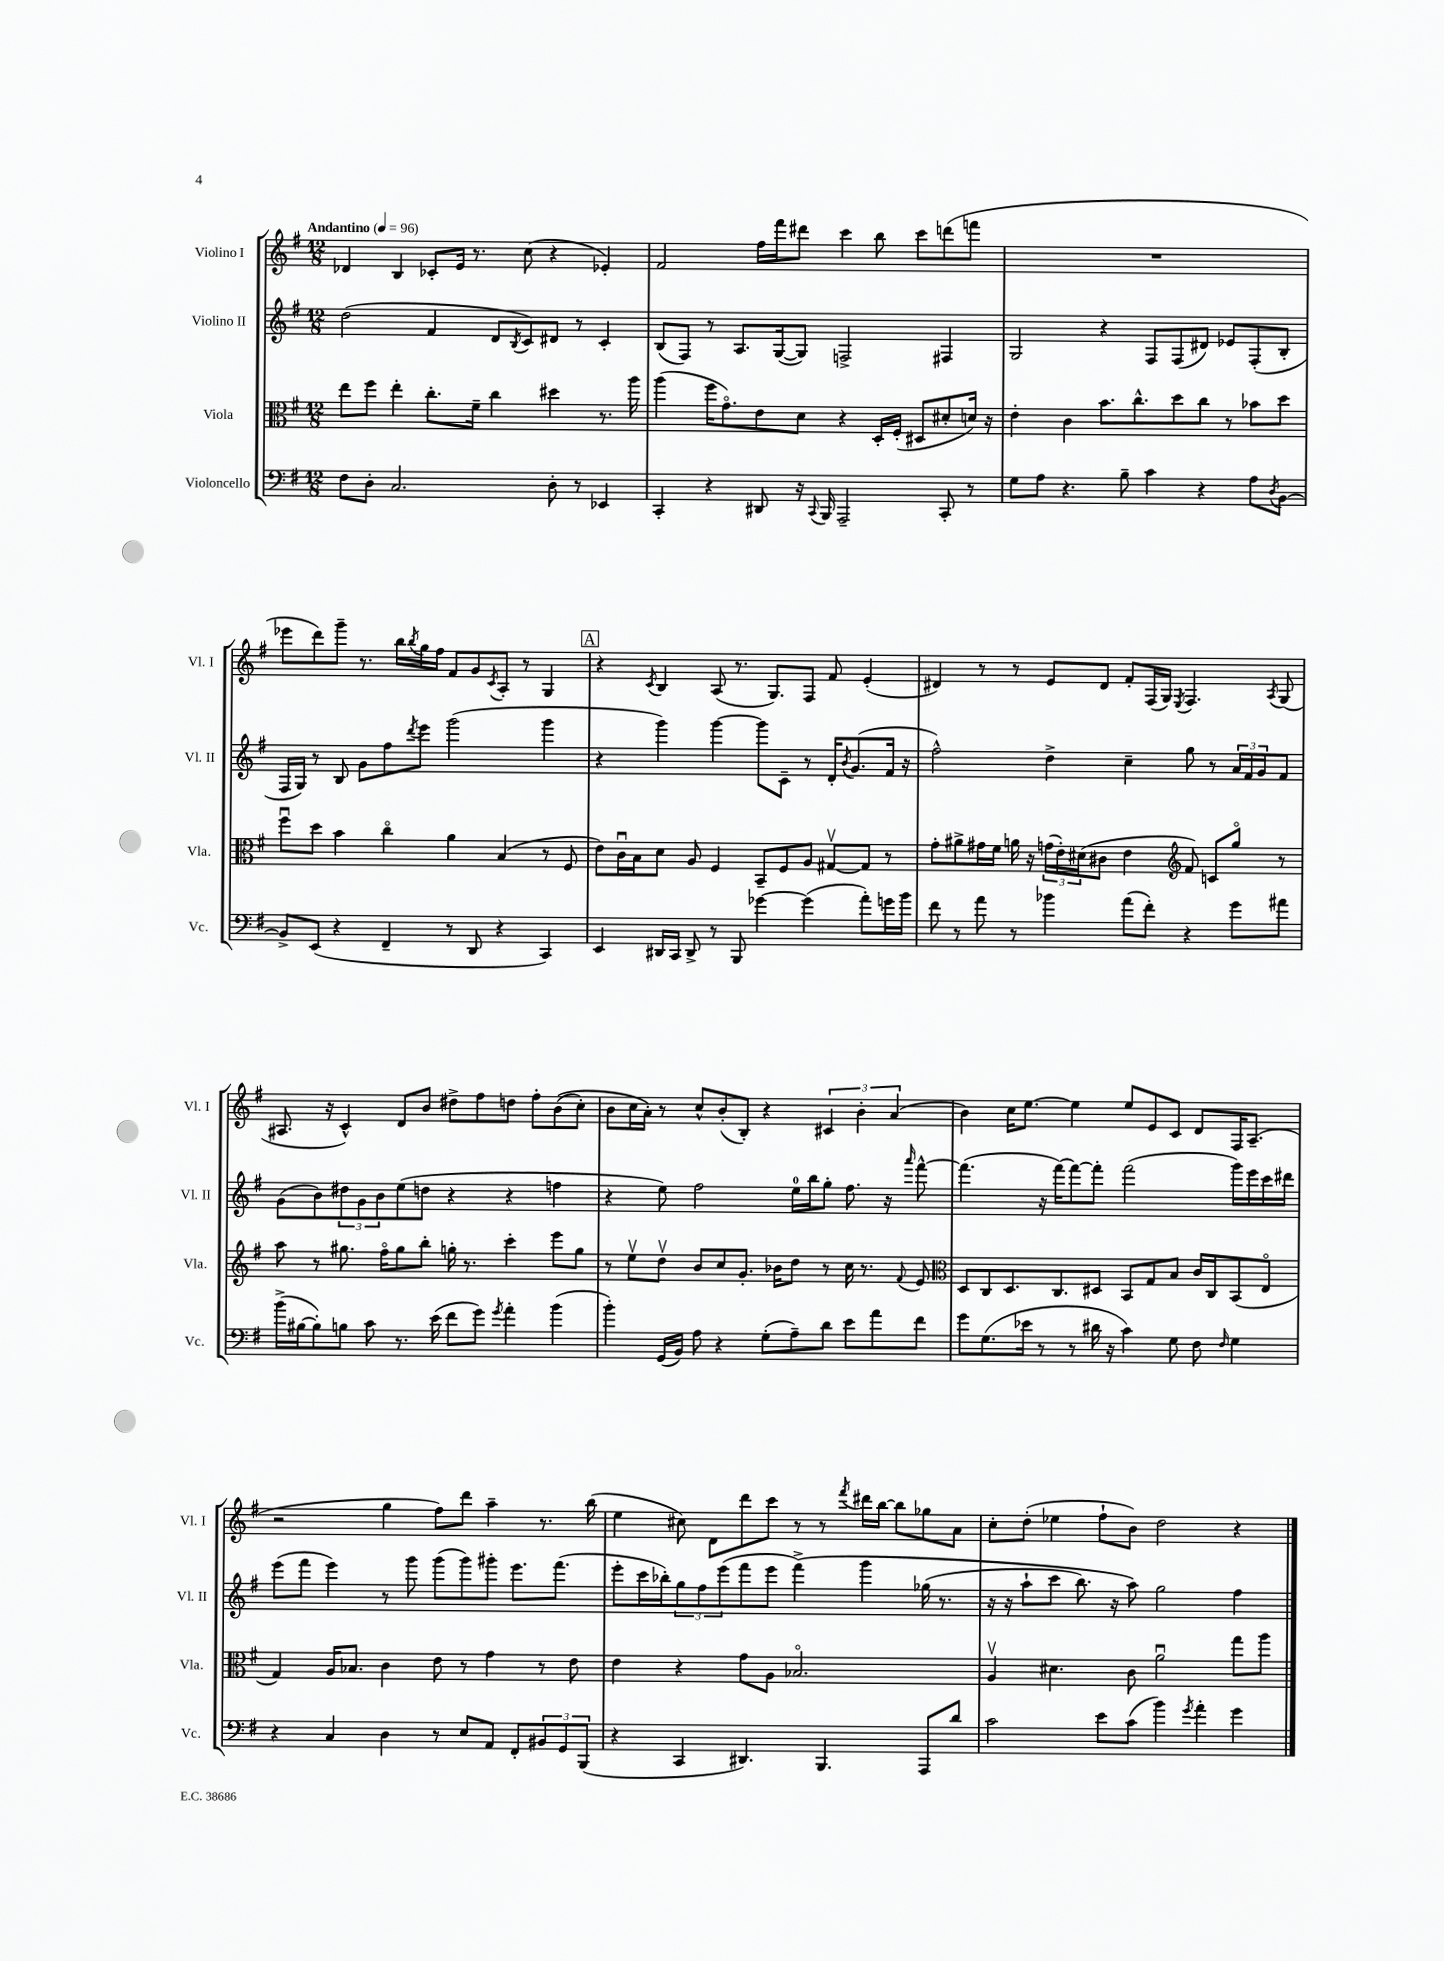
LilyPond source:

<<
\new StaffGroup <<
\new Staff = "s0" \with { instrumentName = "Violino I" shortInstrumentName = "Vl. I" } {
    \clef treble \key g \major \numericTimeSignature \time 12/8 \tempo "Andantino" 4 = 96
    des'4 b4 ces'8-. e'16 r8. c''8( r4 ees'4-.) |
    fis'2 fis''16 fis'''16 dis'''8 c'''4 b''8 c'''8 d'''8( f'''8 |
    R1. |
    ees'''8 d'''8) g'''8-- r8. b''16 \acciaccatura { b''8 } g''16 fis''16 fis'8 g'8 \acciaccatura { c'8 } a8-. r8 g4 |
    \mark \markup { \box "A" } r4 \acciaccatura { c'8 } b4 a8( r8. g8.) fis8 fis'8 e'4-.( |
    dis'4) r8 r8 e'8 dis'8 fis'8-. fis16( g16) \acciaccatura { e8 } fis4. \acciaccatura { a8 } g8( |
    ais8. r16 c'4-^) d'8 b'8 dis''8-> fis''8 d''8 fis''8-. b'8(\( c''8-.) |
    b'8 c''16 a'16-.\) r8 c''8-^ b'8-.( b8-.) r4 \tuplet 3/2 { cis'4 b'4-. a'4( } |
    b'4) c''16 e''8.~ e''4 e''8 e'8 c'8 d'8 fis16 a8.--( |
    r2 g''4 fis''8) d'''8 a''4-- r8. b''16( |
    e''4 cis''8) d'8 d'''8 c'''8 r8 r8 \acciaccatura { fis'''8 } dis'''16 b''16~ b''8 ges''8 a'8 |
    c''8-. d''8-.( ees''4 fis''8-! b'8) d''2 r4 \bar "|." |
}
\new Staff = "s1" \with { instrumentName = "Violino II" shortInstrumentName = "Vl. II" } {
    \clef treble \key g \major \numericTimeSignature \time 12/8
    d''2( fis'4 d'8 \acciaccatura { b8 } c'8) dis'8 r8 c'4-. |
    b8( fis8) r8 a8. g16~( g8) f2-> fis4 |
    g2 r4 fis8 fis8( dis'8) ees'8 fis8-.( b8-. |
    fis16 g16) r8 b8 g'8 fis''8 \acciaccatura { d'''8 } e'''8 g'''2( g'''4 |
    \mark \markup { \box "A" } r4 g'''4) g'''4~ g'''8 c'8-- r8 d'16-. \acciaccatura { b'8 } g'8.( fis'16 r16 |
    fis''2-^) d''4-> c''4-- g''8 r8 \tuplet 3/2 { a'16 fis'16 g'16 } fis'8 |
    g'8( b'8) \tuplet 3/2 { dis''8 g'8 b'8 } e''8( d''8 r4 r4 f''4 |
    r4 e''8) fis''2 e''16-0 b''16 g''8-. fis''8. r16 \grace { a'''16 } fis'''8~-^ |
    fis'''4.( r16 fis'''16~) fis'''8~ fis'''8-. fis'''2( g'''16) e'''16 c'''16 dis'''16 |
    e'''8( fis'''8 e'''4) r8 g'''8 g'''8( g'''8) gis'''8-. e'''8. fis'''8.( |
    e'''8-. c'''16 bes''16-.) \tuplet 3/2 { g''8 fis''8 e'''8( } fis'''8 e'''8 fis'''4->)\( g'''4 ges''16( r8. |
    r16 r16 a''8-! c'''8 b''8.) r16 a''8\) g''2 fis''4 \bar "|." |
}
\new Staff = "s2" \with { instrumentName = "Viola" shortInstrumentName = "Vla." } {
    \clef alto \key g \major \numericTimeSignature \time 12/8
    e''8 fis''8 e''4-. c''8.-. fis'16-- c''4 dis''4 r8. a''16 |
    a''4( fis''16 g'8.\flageolet) e'8 d'8 r4 d16-. fis16-.( dis8 dis'8-. d'16) r16 |
    e'4-. c'4 b'8. c''8.-^ d''8 c''8 r8 bes'8 d''8 |
    fis''8\downbow d''8 b'4 c''4\flageolet a'4 b4( r8 fis8 |
    \mark \markup { \box "A" } e'8) c'16\downbow b16 d'8 a8 fis4 b,8-- fis8 a8 gis8~\upbow gis8 r8 |
    g'8-. ais'8-> gis'16 fis'16 a'16 r16 \tuplet 3/2 { g'16( e'16-.) dis'16( } cis'8 e'4 \clef treble fis'8) c'8 g''8\flageolet r8 |
    a''8 r8 gis''8. fis''16\flageolet gis''8 b''8-. g''16-. r8. c'''4-. e'''8 g''8 |
    r8 e''8\upbow d''8\upbow b'8 c''8 g'8.-. bes'16 d''8 r8 c''16 r8. \appoggiatura { fis'8 } e'8 |
    \clef alto d8 c8 d8. c8. dis8 b,8 g8 b8 c'16 c16 b,8( e8\flageolet |
    g4) a16 bes8. c'4 e'8 r8 g'4 r8 e'8 |
    e'4 r4 g'8 a8 bes2.\flageolet |
    a4\upbow dis'4. c'8 a'2\downbow g''8 a''8 \bar "|." |
}
\new Staff = "s3" \with { instrumentName = "Violoncello" shortInstrumentName = "Vc." } {
    \clef bass \key g \major \numericTimeSignature \time 12/8
    fis8 d8-. c2. d8-. r8 ees,4 |
    c,4-. r4 dis,8 r16 \appoggiatura { c,8 } b,,16 a,,2-- c,8-. r8 |
    g8 a8 r4. b8-- c'4 r4 a8 \acciaccatura { d8 } b,8~ |
    b,8-> e,8( r4 fis,4-- r8 d,8 r4 c,4) |
    \mark \markup { \box "A" } e,4 dis,16 c,16 dis,8-> r8 b,,8 ges'4~ ges'4( a'8-.) g'16 b'16 |
    fis'8 r8 a'8 r8 bes'4 a'8( fis'8-.) r4 g'8 ais'8 |
    b'16->( bis16~ bis8-.) b8 c'8 r8. e'16( fis'8 g'8) \acciaccatura { g'8 } a'4-. b'4( |
    b'4-.) g,16( b,16) a8 r4 g8-.( a8--) d'8 e'8 a'8 fis'8 |
    g'8 g8.( ees'16 r8 r8 dis'16 r16 c'4) g8 fis8 \grace { fis16 } g4 |
    r4 c4 d4 r8 e8 a,8 fis,8-. \tuplet 3/2 { bis,8 g,8 b,,8( } |
    r4 c,4 dis,4.) b,,4. a,,8 d'8 |
    c'2 e'8 c'8( b'4) \acciaccatura { g'8 } a'4-. g'4 \bar "|." |
}
>>
>>
\layout { \context { \Score \remove "Bar_number_engraver" } }
